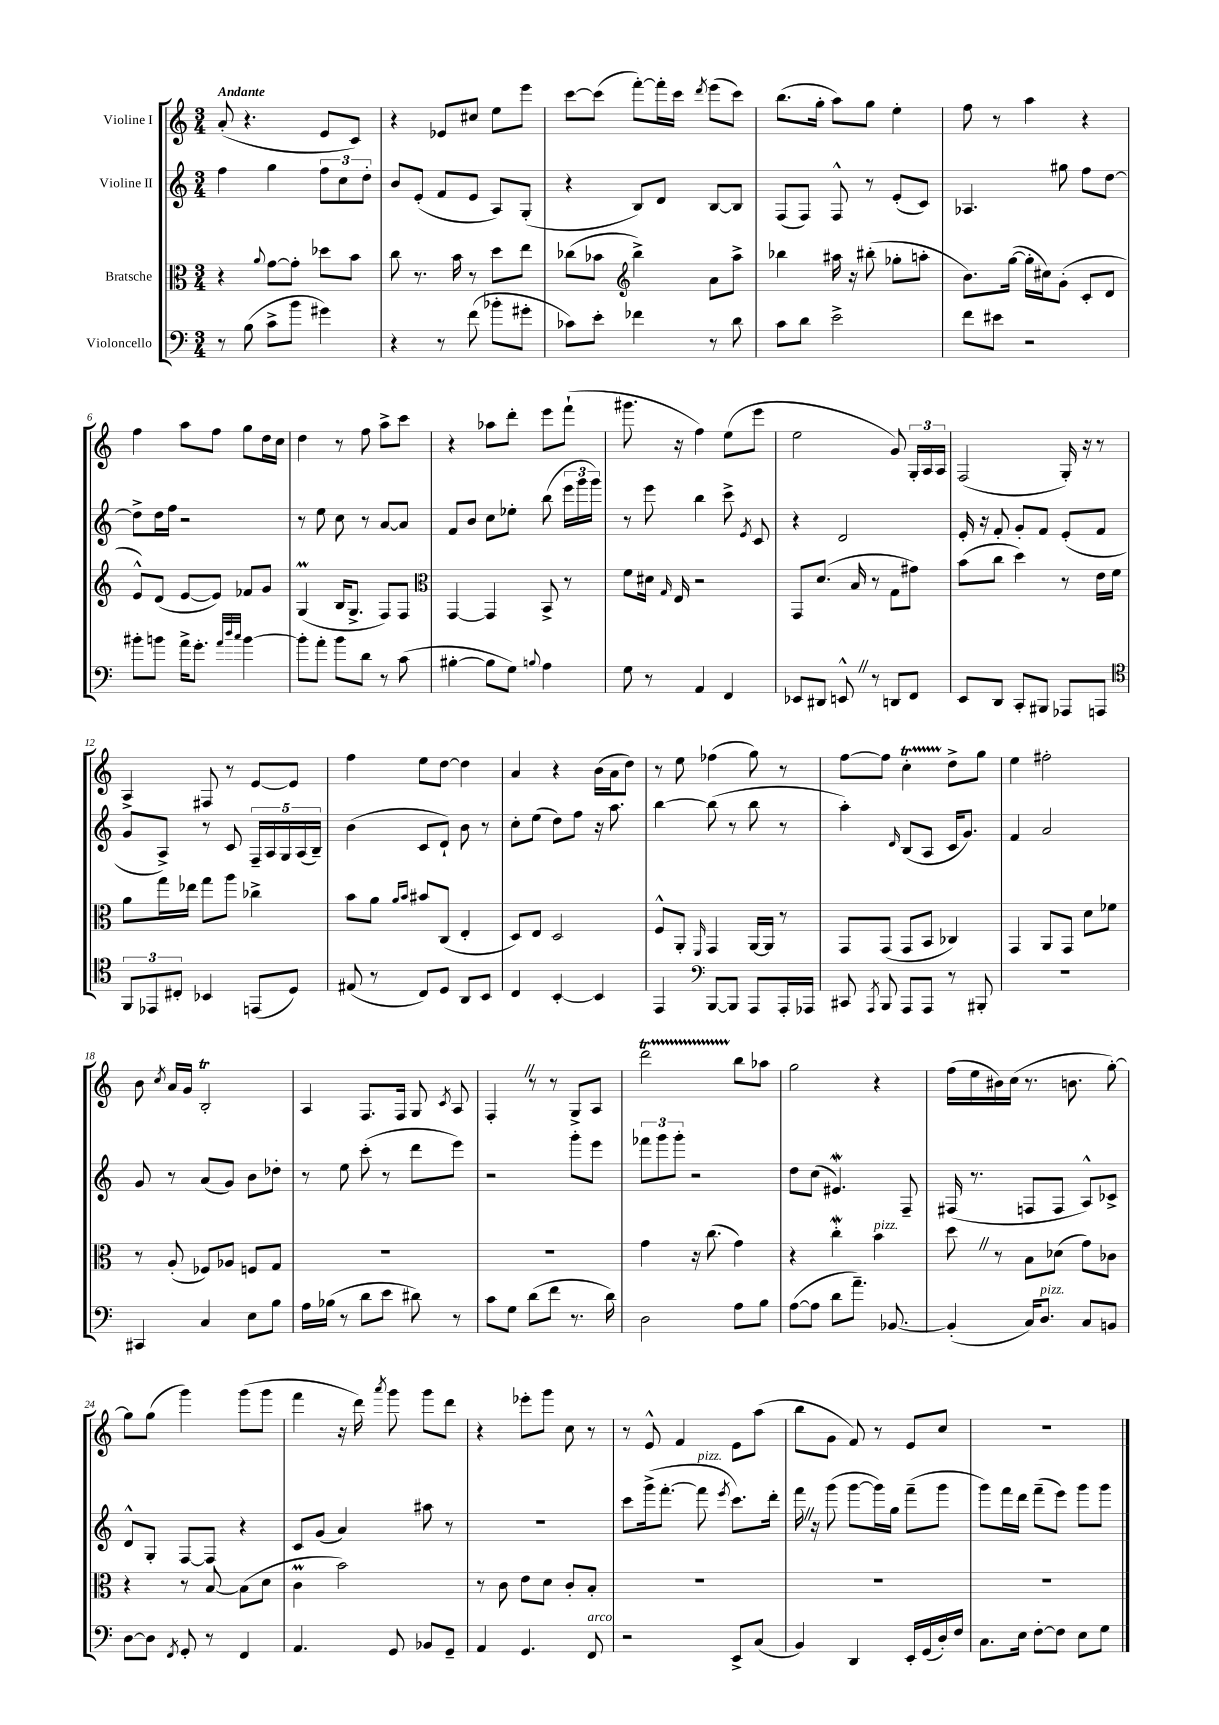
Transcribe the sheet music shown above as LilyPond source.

<<
\new StaffGroup <<
\new Staff = "s0" \with { instrumentName = "Violine I" } {
    \clef treble \key c \major \numericTimeSignature \time 3/4 \tempo "Andante"
    \autoBeamOff a'8-.( r4. e'8[ c'8]) |
    r4 ees'8[ cis''8] e''8[ e'''8] |
    c'''8[~ c'''8]( f'''8[~-.) f'''16-. c'''16] \acciaccatura { d'''8 } e'''8[( c'''8]) |
    b''8.[( g''16]-. a''8[) g''8] e''4-. |
    f''8 r8 a''4 r4 |
    f''4 a''8[ f''8] g''8[ d''16 c''16] |
    d''4 r8 f''8 a''8[-> c'''8] |
    r4 aes''8[ d'''8]-. e'''8[ f'''8]-!( |
    gis'''8. r16 f''4) e''8[( e'''8] |
    e''2 g'8) \tuplet 3/2 { g16[-. a16 a16] } |
    f2( g16-.) r16 r8 |
    a4-> fis8 r8 e'8[~ e'8] |
    f''4 e''8[ d''8]~ d''4 |
    a'4 r4 b'16[( a'16 d''8]) |
    r8 e''8 fes''4( g''8) r8 |
    f''8[~ f''8] c''4-.\startTrillSpan d''8[->\stopTrillSpan g''8] |
    e''4 fis''2-. |
    b'8 \acciaccatura { c''8 } a'16[ g'16] b2-.\trill |
    a4 f8.[ f16] g8 \acciaccatura { c'8 } a8 |
    f4-. \once \override BreathingSign.text = \markup { \musicglyph "scripts.caesura.straight" } \breathe r8 r8 g8[-> a8] |
    d'''2\startTrillSpan b''8[\stopTrillSpan aes''8] |
    g''2 r4 |
    f''16[( e''16 bis'16) c''16]( r8. b'8. g''8~-.) |
    g''8[ g''8]( g'''4) g'''8[( g'''8] |
    f'''4 r16 d'''16) \acciaccatura { a'''8 } g'''8 g'''8[ d'''8] |
    r4 ees'''8[-. g'''8] c''8 r8 |
    r8 e'8-^ f'4 e'8[ a''8]( |
    b''8[ g'8] f'8) r8 e'8[ c''8] |
    R2. \bar "|." |
}
\new Staff = "s1" \with { instrumentName = "Violine II" } {
    \clef treble \key c \major \numericTimeSignature \time 3/4
    \autoBeamOff f''4 g''4 \tuplet 3/2 { f''8[ c''8 d''8]-. } |
    b'8[ e'8]-.( f'8[ e'8] a8[) g8]-.( |
    r4 b8[) d'8] b8[~ b8] |
    f8[( f8]) f8-^ r8 e'8[-.( c'8]) |
    aes4. gis''8 f''8[ d''8]~ |
    d''8[-> d''16 f''16] r2 |
    r8 e''8 c''8 r8 a'8[~ a'8] |
    f'8[ b'8] c''8[ ees''8]-. b''8( \tuplet 3/2 { e'''16[ g'''16 g'''16]) } |
    r8 e'''8 b''4 c'''8-> \acciaccatura { e'8 } c'8 |
    r4 d'2 |
    e'16-. r16 f'8-. g'8[-. f'8] e'8[-.( f'8] |
    g'8[ a8]->) r8 c'8 \tuplet 5/4 { f16[-- a16 g16 a16( b16]--) } |
    b'4( c'8[ d'8]-!) b'8 r8 |
    c''8[-. e''8]( d''8[) f''8] r16 a''8. |
    b''4~ b''8( r8 b''8 r8 |
    a''4-.) \grace { d'16 } b8[( a8] c'16[ g'8.]) |
    f'4 a'2 |
    g'8 r8 a'8[( g'8]) b'8[ des''8]-. |
    r8 e''8 c'''8-.( r8 d'''8[ e'''8]) |
    r2 g'''8[-. e'''8] |
    \tuplet 3/2 { fes'''8[ g'''8 g'''8]-. } r2 |
    d''8[ c''8]( eis'4.\mordent) f8-- |
    fis16( r8. f8[ f8] a8[-^) ces'8]-> |
    d'8[-^ g8]-. f8[~ f8] r4 |
    c'8[ g'8]( a'4) ais''8 r8 |
    R2. |
    c'''8[ g'''16->( f'''8.]~-. f'''8^\markup { \italic "pizz." } \acciaccatura { e'''8 } c'''8.[) d'''16]-. |
    f'''16 \once \override BreathingSign.text = \markup { \musicglyph "scripts.caesura.straight" } \breathe r16 g'''8( g'''8[~ g'''16) g''16] f'''8[--( g'''8] |
    g'''8[) f'''16 d'''16] f'''8[--( e'''8]) g'''8[ g'''8] \bar "|." |
}
\new Staff = "s2" \with { instrumentName = "Bratsche" } {
    \clef alto \key c \major \numericTimeSignature \time 3/4
    \autoBeamOff r4 \appoggiatura { a'8 } g'8[~ g'8]-. des''8[ b'8] |
    c''8 r8. b'16 r8 d''8[ e''8] |
    ces''8[( bes'8] \clef treble b''4->) a'8[ a''8]-> |
    bes''4 ais''16 r16 bis''8-.( ges''8[-. a''8]-. |
    b'8.[) g''16]~( g''16[-. cis''16) g'8]-.( c'8[-. d'8] |
    e'8[-^) d'8]( e'8[~ e'8]) fes'8[ g'8] |
    g4\prall( b16[ g8.]-> f8[) f8] |
    \clef alto g,4~ g,4 b,8-> r8 |
    f'8[ dis'16] \grace { g16 } e16 r2 |
    g,8[ d'8.]( b16 r8 g8[ gis'8]) |
    b'8[( c''8] d''4) r8 e'16[ f'16] |
    a'8[ g''16 ees''16] g''8[ a''8] ces''4-> |
    b'8[ a'8] \grace { a'16[ b'16] } bis'8[ c8]( e4-. |
    d8[) e8] d2 |
    f8[-^ a,8]-. \grace { f,16 } g,4 a,16[~ a,16] r8 |
    g,8[ g,8]( g,8[ b,8] ces4) |
    g,4 a,8[ g,8] d'8[ fes'8] |
    r8 a8-.( fes8[) aes8] f8[ g8] |
    R2. |
    R2. |
    g'4 r16 c''8.( g'4) |
    r4 c''4-.\mordent b'4^\markup { \italic "pizz." } |
    d''8 \once \override BreathingSign.text = \markup { \musicglyph "scripts.caesura.straight" } \breathe r8 b8[ des'8]( g'8[) ces'8] |
    r4 r8 b8~ b8[( d'8] |
    c'4\prall b'2) |
    r8 c'8 e'8[ d'8] c'8[-. b8]-. |
    R2. |
    R2. |
    R2. \bar "|." |
}
\new Staff = "s3" \with { instrumentName = "Violoncello" } {
    \clef bass \key c \major \numericTimeSignature \time 3/4
    \autoBeamOff r8 b8( c'8[-> b'8] gis'4) |
    r4 r8 f'8( bes'8[-. gis'8]-. |
    ces'8[) e'8]-. fes'4 r8 d'8 |
    c'8[ d'8] e'2-> |
    f'8[ eis'8] r2 |
    bis'8[-. b'8] a'16[-> g'8.]-. \grace { a'32[ d''32 c''32] } b'4~ |
    b'8[-. a'8]-. b'8[ d'8] r8 c'8( |
    bis4~-. bis8[ g8]) \appoggiatura { b8 } a4 |
    g8 r8 a,4 f,4 |
    ees,8[ dis,8] e,8-^ \once \override BreathingSign.text = \markup { \musicglyph "scripts.caesura.straight" } \breathe r8 d,8[ f,8] |
    e,8[ d,8] c,8[-. bis,,8] aes,,8[ a,,8] |
    \clef tenor \tuplet 3/2 { f,8[ ees,8 cis8]-. } bes,4 e,8[( d8]) |
    eis8( r8 c8[) d8] a,8[ b,8] |
    c4 b,4~-. b,4 |
    e,4 \clef bass b,,8[~ b,,8] a,,8[ a,,16-. aes,,16] |
    cis,8 \acciaccatura { a,,8 } b,,8 a,,8[ a,,8] r8 bis,,8-. |
    R2. |
    cis,4 c4 e8[ b8] |
    a16[ bes16]( r8 d'8[ e'8] dis'8) r8 |
    c'8[ g8] d'8[( f'8] r8. d'16) |
    d2 a8[ b8] |
    a8[~( a8] d'8[ a'8.]--) bes,8.~ |
    bes,4-.( c16[) d8.]^\markup { \italic "pizz." } c8[ b,8] |
    d8[~ d8] \acciaccatura { f,8 } g,8-. r8 f,4 |
    a,4. g,8 bes,8[ g,8]-- |
    a,4 g,4. f,8^\markup { \italic "arco" } |
    r2 e,8[-> c8]( |
    b,4) d,4 e,16[-. g,16( d16-.) f16] |
    c8.[ e16] f8[~-. f8] e8[ g8] \bar "|." |
}
>>
>>
